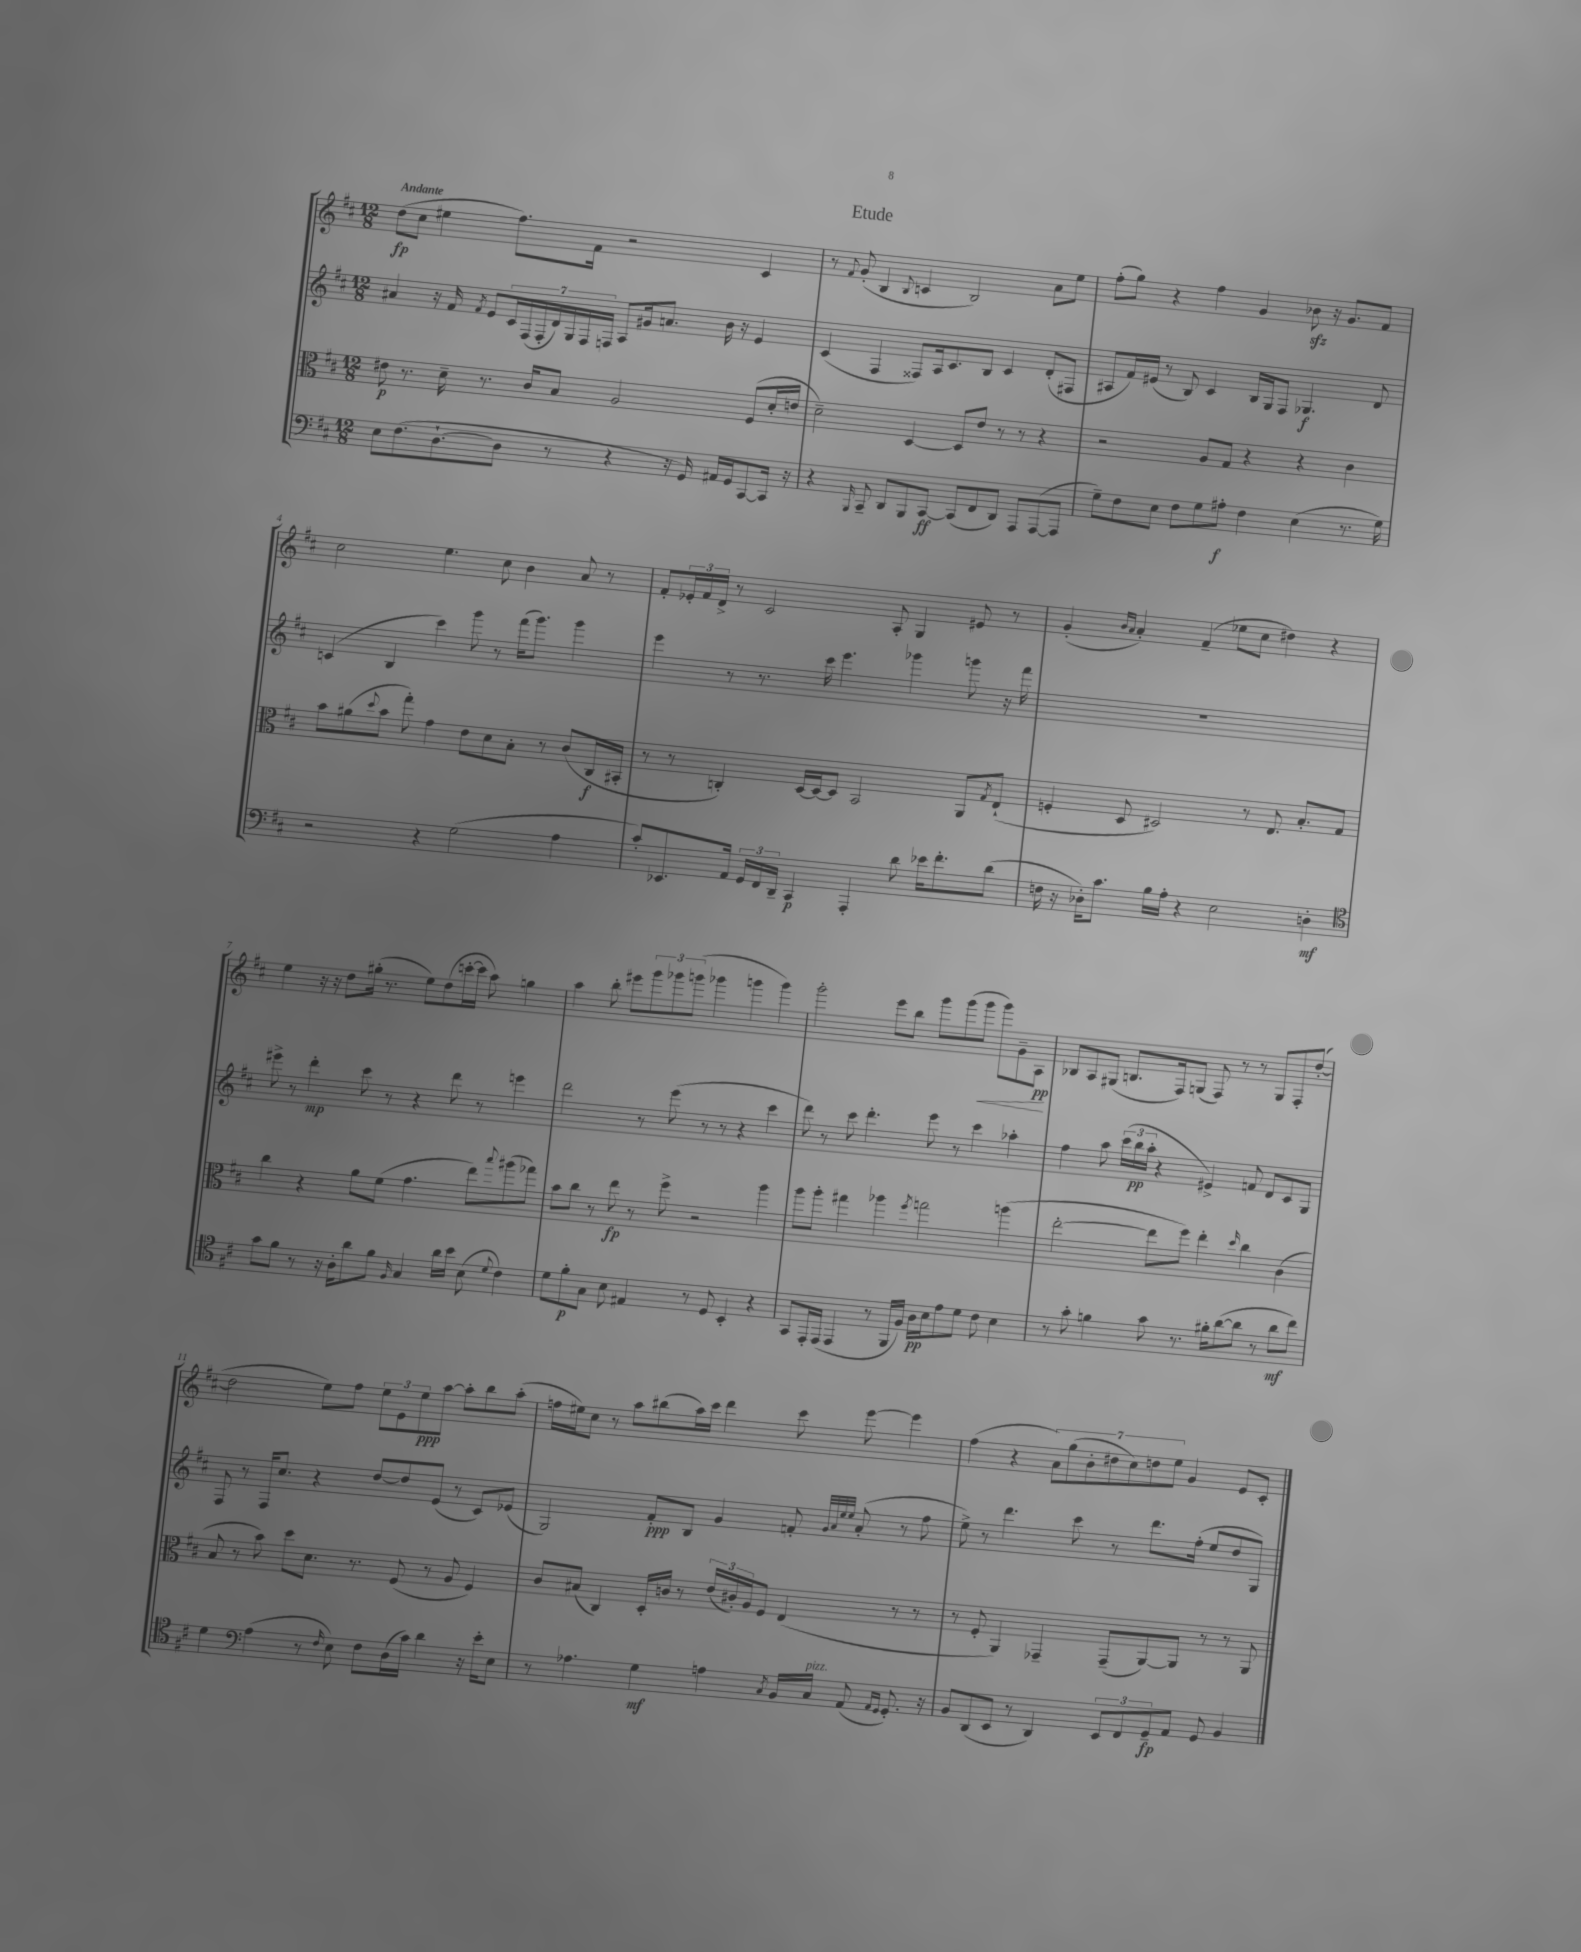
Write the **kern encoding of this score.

**kern	**dynam	**kern	**dynam	**kern	**dynam	**kern	**dynam
*part4	*part4	*part3	*part3	*part2	*part2	*part1	*part1
*staff4	*staff4	*staff3	*staff3	*staff2	*staff2	*staff1	*staff1
*clefF4	*	*clefC3	*	*clefG2	*	*clefG2	*
*k[f#c#]	*	*k[f#c#]	*	*k[f#c#]	*	*k[f#c#]	*
*M12/8	*	*M12/8	*	*M12/8	*	*M12/8	*
=1	=1	=1	=1	=1	=1	=1	=1
!	!	!	!	!	!	!LO:TX:a:B:t=Andante	!
8E\L	.	8e#X\	p	4a#X/	.	(8dd\L	fp
(8.F#\	.	8.r	.	.	.	8cc#\J	.
.	.	.	.	16r	.	4ee#X\	.
[8.D`\	.	16d~\	.	16f#/	.	.	.
.	.	.	.	8qf#/	.	.	.
.	.	8.r	.	8e/L	.	.	.
8D\J]	.	.	.	28c#/L	.	8.ff#\L)	.
.	.	.	.	(28F#/	.	.	.
.	.	16c#/KL	.	.	.	.	.
.	.	.	.	28F#'/	.	.	.
.	.	.	.	28d/)	.	.	.
8r	.	8B/J	.	.	.	.	.
.	.	.	.	28G/	.	.	.
.	.	.	.	28F#/	.	.	.
.	.	.	.	.	.	16f#\Jk	.
.	.	.	.	28Fn/JJ	.	.	.
4r	.	2A/	.	8A/L	.	2r	.
.	.	.	.	16g#X/k	.	.	.
.	.	.	.	8.an/J	.	.	.
16r	.	.	.	.	.	.	.
16GG/)	.	.	.	.	.	.	.
16AA#X/LL	.	.	.	16b\	.	.	.
16GG/J	.	.	.	16r	.	.	.
[8CC#/	.	(8F#/L	.	4e/	.	4c#/	.
16CC#/Jk]	.	16d'/L	.	.	.	.	.
16r	.	16en/JJ	.	.	.	.	.
=2	=2	=2	=2	=2	=2	=2	=2
4r	.	2d~\)	.	(4c#/	.	8r	.
.	.	.	.	.	.	8qqf#/	.
.	.	.	.	.	.	(8g'/	.
16qqBBB/	.	.	.	.	.	.	.
8CC#~/	.	.	.	4F#/	.	4B/	.
8DD/L	.	.	.	.	.	.	.
.	.	.	.	.	.	8qqB/	.
8BBB/	.	[4D/	.	8F##X/L)	.	4cn/	.
[8CC#/J	ff	.	.	16A/k	.	.	.
.	.	.	.	8.c#/	.	.	.
(8CC#/L]	.	8D/L]	.	.	.	2B/)	.
8FF#/	.	8e/J	.	8B/J	.	.	.
8DD/J)	.	8r	.	4c#/	.	.	.
8AAA/L	.	8r	.	.	.	.	.
([8AAA/	.	4r	.	(8d'/L	.	8a\L	.
8AAA/J]	.	.	.	8F#X/J	.	8ee\J	.
=3	=3	=3	=3	=3	=3	=3	=3
8G~\L)	.	2r	.	8A#X/L	.	(8ff#'\L	.
8F#\	.	.	.	16f#/L)	.	8gg\J)	.
.	.	.	.	(16e#X/JJ	.	.	.
8E\J	.	.	.	8r	.	4r	.
8F#\L	.	.	.	8B/)	.	.	.
8G\	.	8A/L	.	4c#/	.	4ff#\	.
8A#X'\J	f	8G/J	.	.	.	.	.
4F#\	.	4r	.	16B/LL	.	4g/	.
.	.	.	.	16G/J	.	.	.
.	.	.	.	8F#/J	.	.	.
(4E\	.	4r	.	4.G-X/	f	8b-Xzz\	.
.	.	.	.	.	.	16r	.
.	.	.	.	.	.	8.g/L	.
8.r	.	4c#\	.	.	.	.	.
.	.	.	.	8d/	.	8f#/J	.
16G\)	.	.	.	.	.	.	.
!!LO:LB:g=z
=4	=4	=4	=4	=4	=4	=4	=4
2r	.	8b\L	.	(4cn/	.	2cc#\	.
.	.	(8a#X\	.	.	.	.	.
.	.	8qqdd/	.	.	.	.	.
.	.	8b\J	.	4B/	.	.	.
.	.	8gg'\)	.	.	.	.	.
4r	.	4g\	.	4ccc#\)	.	4.ee\	.
(2G\	.	8e\L	.	8ggg\	.	.	.
.	.	8d\	.	8r	.	8cc#\	.
.	.	8B'\J	.	(16fff#\KL	.	4b\	.
.	.	.	.	8.ggg\J)	.	.	.
.	.	8r	.	.	.	.	.
4A\	.	(8c#/L	.	4ggg\	.	8a/	.
.	.	16C#/L	f	.	.	8r	.
.	.	16BB#X'/JJ	.	.	.	.	.
=5	=5	=5	=5	=5	=5	=5	=5
8c#'/L)	.	8r	.	4eee\	.	8f#'/L	.
8.EE-X/	.	8r	.	.	.	24e-X'/L	.
.	.	.	.	.	.	24f#/	.
.	.	.	.	.	.	24d^/JJ	.
.	.	4Cn'/)	.	8r	.	8r	.
16AA/Jk	.	.	.	.	.	.	.
24GG/LL	.	.	.	8.r	.	2c#/	.
24FF#/	.	.	.	.	.	.	.
24DD~/JJ	.	.	.	.	.	.	.
4CC#/	p	[16D/LL	.	.	.	.	.
.	.	16D/J_	.	16ccc#\	.	.	.
.	.	8D/J]	.	4.eee\	.	.	.
4AAA'/	.	2BB/	.	.	.	.	.
.	.	.	.	.	.	8A'/	.
8d\	.	.	.	4ggg-X\	.	4G/	.
16e-X\KL	.	.	.	.	.	.	.
8.f#'\	.	.	.	.	.	.	.
.	.	8AA/L	.	8gggn\	.	8e#X/	.
.	.	8qG/	.	.	.	.	.
(8d\J	.	(8E`/J	.	16r	.	8r	.
.	.	.	.	16fff#\	.	.	.
=6	=6	=6	=6	=6	=6	=6	=6
16Fn\	.	4Fn'/	.	1.r	.	(4g'/	.
16r	.	.	.	.	.	.	.
16D-X'\KL)	.	.	.	.	.	.	.
8.c#\J	.	.	.	.	.	.	.
.	.	.	.	.	.	16qqb/LL	.
.	.	.	.	.	.	16qqa/JJ	.
.	.	8D/	.	.	.	4a'/)	.
16B\LL	.	2D#X/)	.	.	.	.	.
16A'\JJ	.	.	.	.	.	.	.
4r	.	.	.	.	.	(4f#~/	.
2E\	.	.	.	.	.	8ee-X\L	.
.	.	8r	.	.	.	8cc#\J	.
.	.	8.E/	.	.	.	4dd#X\)	.
.	.	8.B'/L	.	.	.	.	.
4Dn'\	mf	.	.	.	.	4r	.
.	.	8G/J	.	.	.	.	.
!!LO:LB:g=z
=7	=7	=7	=7	=7	=7	=7	=7
*clefC4	*	*	*	*	*	*	*
8g\L	.	4cc#\	.	8eee#X^\	.	4ee\	.
8f#\J	.	.	.	8r	.	.	.
8r	.	4r	.	4ddd'\	mp	16r	.
.	.	.	.	.	.	16r	.
16r	.	.	.	.	.	8dd\L	.
16A'\KL	.	.	.	.	.	.	.
8a\	.	8a\L	.	8ccc#\	.	(16gg#X'\Jk	.
.	.	.	.	.	.	8.r	.
8f#\J	.	(8f#\J	.	8r	.	.	.
16qqF#/	.	.	.	.	.	.	.
4G/	.	4.g\	.	4r	.	8ee\L)	.
.	.	.	.	.	.	(8dd\	.
16a\LL	.	.	.	8ddd\	.	[16cccn'\L	.
16b\JJ	.	.	.	.	.	16ccc\JJ]	.
(8B\	.	8ee\L)	.	8r	.	8aa\)	.
8qqd/	.	8qqbb/	.	.	.	.	.
4c#\)	.	(8aa#X\	.	4eeen\	.	4ggn\	.
.	.	8gg-X\J)	.	.	.	.	.
=8	=8	=8	=8	=8	=8	=8	=8
8d\L	.	8b\L	.	2ddd\	.	4aa\	.
8f#'\	p	8cc#\J	.	.	.	.	.
8G\J	.	8r	.	.	.	8bb'\	.
8B\	.	8ee\	fp	.	.	8eee#X\L	.
4E#X/	.	8r	.	8r	.	12ggg\	.
.	.	.	.	.	.	12ggg-X\	.
.	.	8ff#^\	.	(8eee\	.	.	.
.	.	.	.	.	.	(12gggn\J	.
8r	.	2r	.	8r	.	4ggg-X\	.
8D/	.	.	.	8r	.	.	.
4BB'/	.	.	.	4r	.	4gggn\	.
4r	.	4aa\	.	4ccc#\	.	4ggg\)	.
=9	=9	=9	=9	=9	=9	=9	=9
8GG/L	.	8aa\L	.	8ddd\)	.	2ggg'\	.
16EE'/L	.	8aa'\J	.	8r	.	.	.
(16EE/JJ	.	.	.	.	.	.	.
4EE/	.	4gg#X\	.	8ccc#\	.	.	.
.	.	.	.	4.ddd'\	.	.	.
8r	.	4aa-X\	.	.	.	8eee\L	.
16FF#/LL	.	.	.	.	.	8bb\J	.
16F#/JJ)	.	.	.	.	.	.	.
.	.	8qff#/	.	.	.	.	.
16A\LL	pp	2ggn\	.	8eee\	.	8ggg\L	.
16B\J	.	.	.	.	.	.	.
8e\	.	.	.	8r	.	(8ggg\	.
!	!	!	!	!	!	!	!LO:HP:b
8d\J	.	.	.	4ccc#\	.	8ggg\J	<
8c#\	.	.	.	.	.	8ggg\L)	.
4B\	.	(4aan\	.	4aa-X'\	.	8g~\	.
.	.	.	.	.	.	8A\J	pp
.	.	.	.	.	.	.	[
=10	=10	=10	=10	=10	=10	=10	=10
8r	.	[2ee'\	.	4ff#\	.	8B-X/L	.
8g'\	.	.	.	.	.	8A/	.
4fn\	.	.	.	8aa\	.	(8G#X/J	.
.	.	.	.	(24ccc#\LL	.	8.Bn/L	.
.	.	.	.	24bb\	pp	.	.
.	.	.	.	24aa'\JJ	.	.	.
8g\	.	8ee\L]	.	4r	.	.	.
.	.	.	.	.	.	16F#/k)	.
8.r	.	8ff#\J)	.	.	.	(8Gn/J	.
.	.	4ee'\	.	4e#X^/)	.	8F#/)	.
16f#X'\KL	.	.	.	.	.	.	.
([8a\	.	.	.	.	.	8r	.
.	.	16qqdd/	.	.	.	.	.
8a\J]	.	4cc#\	.	8fn/	.	8r	.
8r	.	.	.	8d/L	.	8G/L	.
8a\L	mf	(4c#\	.	8c#/	.	8F#'/	.
8cc#\J)	.	.	.	8G/J	.	([8dd'/J	.
!!LO:LB:g=z
=11	=11	=11	=11	=11	=11	=11	=11
4d\	.	8B/	.	8F#/	.	2dd\]	.
.	.	8r	.	8r	.	.	.
*clefF4	*	*	*	*	*	*	*
(4A\	.	8b\)	.	16F#/KL	.	.	.
.	.	.	.	8.cc#/J	.	.	.
.	.	8dd\L	.	.	.	.	.
8r	.	8.d\J	.	4r	.	8ee\L)	.
16qqF#/	.	.	.	.	.	.	.
8E\)	.	.	.	.	.	8ff#\J	.
.	.	8.r	.	.	.	.	.
8F#\L	.	.	.	[8dd/L	.	12ee\L	.
.	.	.	.	.	.	12e\	.
(16D\L	.	(8F#/	.	8dd/]	.	.	.
.	.	.	.	.	.	12ee\	ppp
16c#\JJ)	.	.	.	.	.	.	.
4d\	.	8r	.	(8e/J	.	[8aa\J	.
.	.	8A/	.	8r	.	8aa'\L]	.
16r	.	4F#/)	.	8c#/L)	.	8bb\	.
16e'\KL	.	.	.	.	.	.	.
8E\J	.	.	.	(8e-X/J	.	(8aa'\J	.
=12	=12	=12	=12	=12	=12	=12	=12
8r	.	8c#/L	.	2G/)	.	16ffn\LL	.
.	.	.	.	.	.	16ee#X\J)	.
4.A-X\	.	(8B#X/J	.	.	.	8cc#\J	.
.	.	4C#/)	.	.	.	8r	.
.	.	.	.	.	.	8aa\L	.
4G\	mf	16D'/LL	.	8f#'/L	ppp	(8bb#X\	.
.	.	16cn/JJ	.	.	.	.	.
.	.	8r	.	8B/J	.	16aa\L)	.
.	.	.	.	.	.	16ccc#\JJ	.
4An\	.	(24e/LL	.	4g/	.	4ddd\	.
.	.	24c#X'/)	.	.	.	.	.
.	.	24A/J	.	.	.	.	.
.	.	8F#/J	.	.	.	.	.
8qC#/	.	.	.	.	.	.	.
16BB/LL	.	(4E/	.	8fn'/	.	8ccc#\	.
!LO:TX:a:i:t=pizz.	!	!	!	!	!	!	!
16C#/JJ	.	.	.	.	.	.	.
.	.	.	.	32qqg/LLL	.	.	.
.	.	.	.	32qqa/	.	.	.
.	.	.	.	32qqee/	.	.	.
.	.	.	.	32qqee/JJJ	.	.	.
(8AA/	.	.	.	(8a'/	.	[8eee\	.
16qqAA/LL	.	.	.	.	.	.	.
16qqGG/JJ	.	.	.	.	.	.	.
8.GG'/)	.	8r	.	8r	.	4eee\]	.
.	.	8r	.	8ff#\	.	.	.
16r	.	.	.	.	.	.	.
=13	=13	=13	=13	=13	=13	=13	=13
8BB/L	.	8r	.	8ee^\)	.	(4ff#\	.
(8DD/	.	8F#'/	.	8r	.	.	.
8EE/J	.	4AA/)	.	4.ddd\	.	4r	.
8r	.	.	.	.	.	.	.
4DD/)	.	4GG-X~/	.	.	.	14a\L)	.
.	.	.	.	.	.	(14gg\	.
.	.	.	.	8ccc#\	.	.	.
.	.	.	.	.	.	14b'\	.
.	.	.	.	.	.	14dd#X\	.
12EE/L	.	(8GG-~/L	.	8r	.	.	.
.	.	.	.	.	.	14cc#\)	.
12FF#/	.	.	.	.	.	.	.
.	.	.	.	.	.	14ddn\	.
.	.	[8AA/)	.	8.ddd\L	.	.	.
12GG~/	fp	.	.	.	.	.	.
.	.	.	.	.	.	14ee\J	.
8AA/J	.	8AA/J]	.	.	.	4g/	.
.	.	.	.	(16ff#'\Jk	.	.	.
8GG/	.	8r	.	8ee/L	.	.	.
4BB/	.	8r	.	8dd/	.	8e/L	.
.	.	8AA/	.	8G/J)	.	8c#'/J	.
==	==	==	==	==	==	==	==
*-	*-	*-	*-	*-	*-	*-	*-
